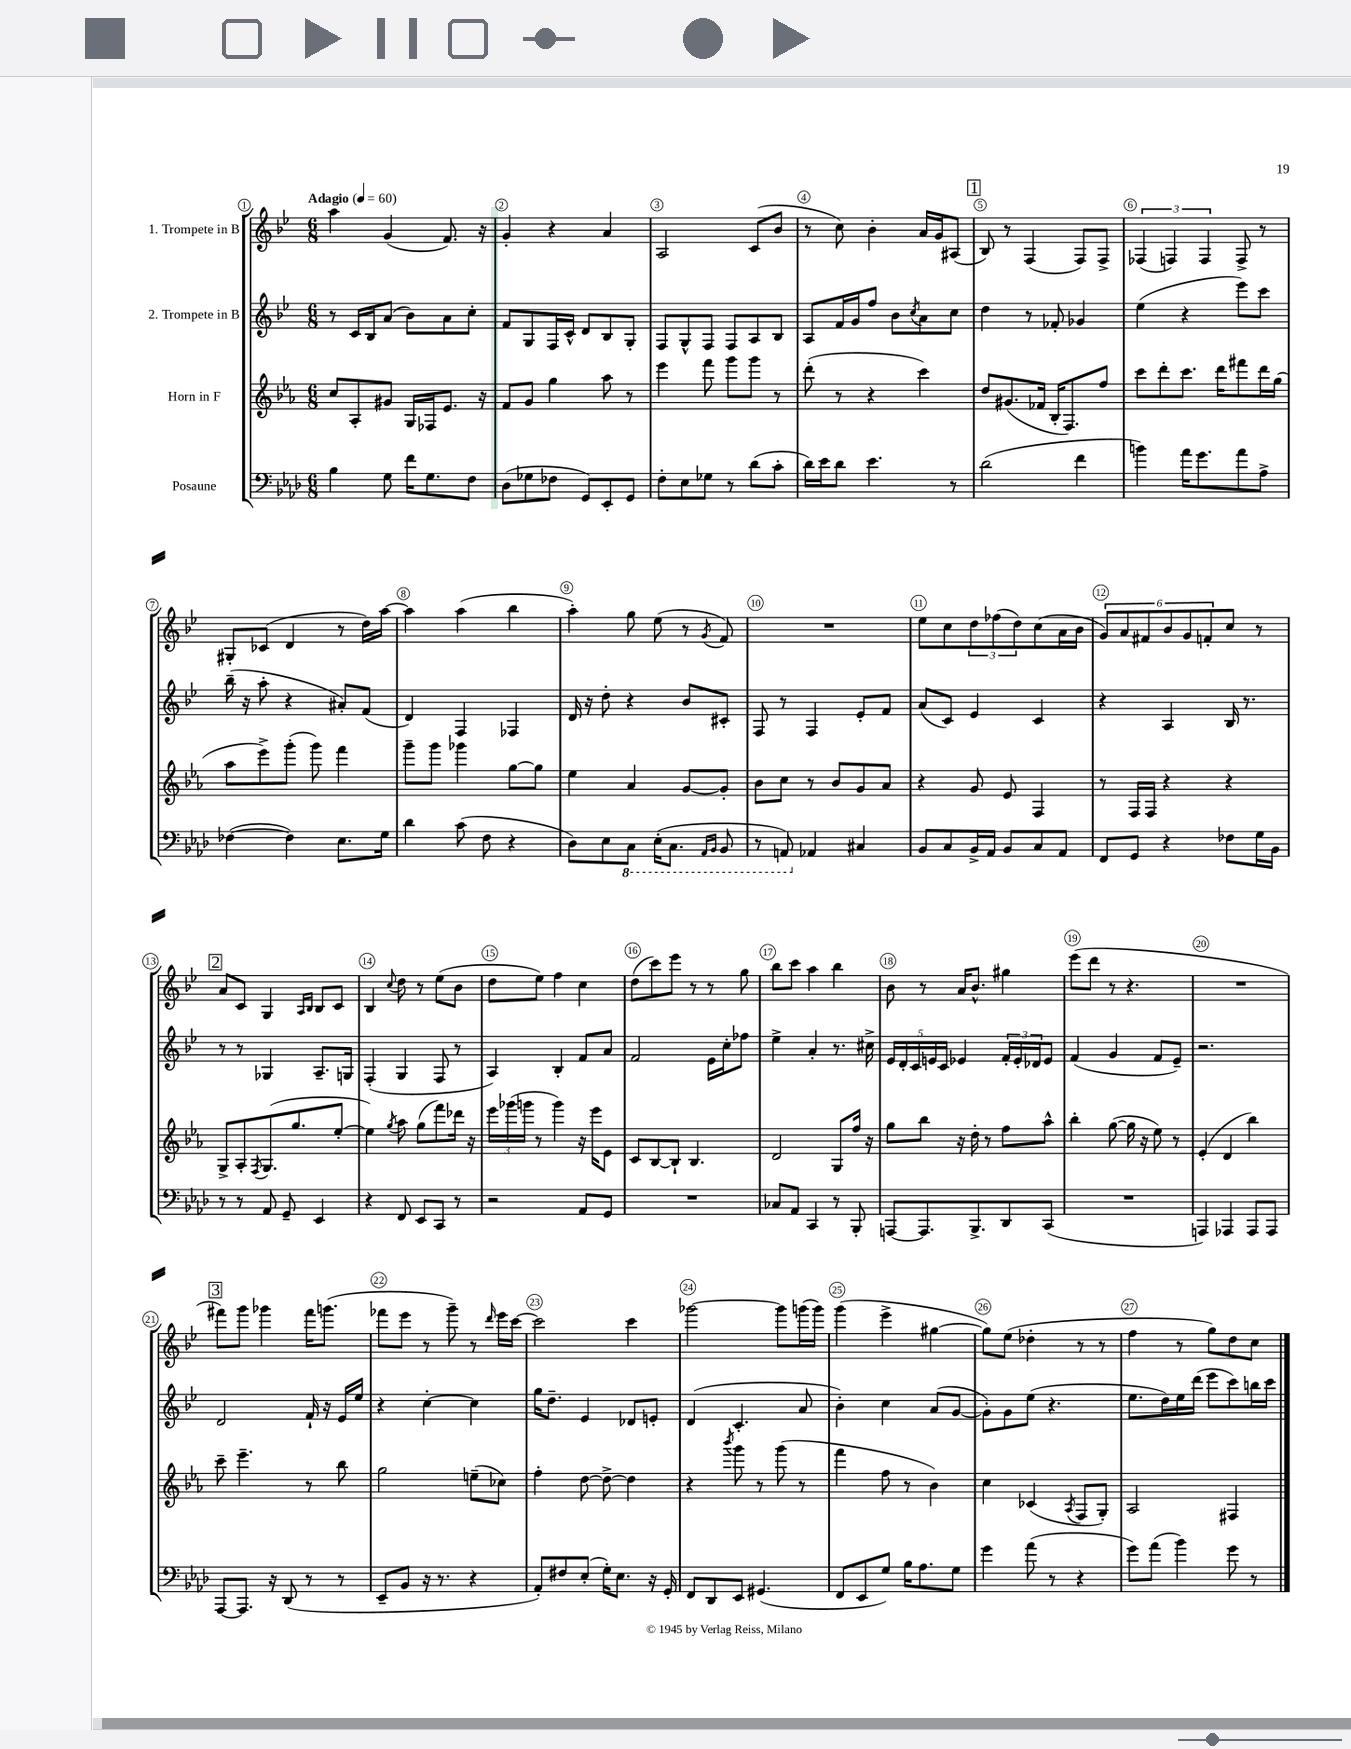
<<
\new StaffGroup <<
\new Staff = "s0" \with { instrumentName = "1. Trompete in B" } {
    \clef treble \key bes \major \numericTimeSignature \time 6/8 \tempo "Adagio" 4 = 60
    a''4 g'4( f'8.) r16 |
    g'4-. r4 a'4 |
    a2 c'8( bes'8 |
    r8 c''8) bes'4-. a'16 g'16 ais8( |
    \mark \markup { \box "1" } bes8) r8 f4( f8) f8-> |
    \tuplet 3/2 { fes4( f4) f4 } f8-> r8 |
    gis8-. ces'8( d'4 r8 d''16) a''16~ |
    a''4 a''4( bes''4 |
    a''4-.) g''8 ees''8( r8 \acciaccatura { g'8 } f'8) |
    R2. |
    ees''8 c''8 \tuplet 3/2 { d''8 fes''8( d''8) } c''8( a'16 bes'16 |
    \tuplet 6/4 { g'8) a'8 fis'8 bes'8 g'8 f'8-. } c''8 r8 |
    \mark \markup { \box "2" } a'8 c'8 g4 \grace { a16 bes16 } bes8 c'8 |
    bes4 \appoggiatura { c''8 } d''8 r8 ees''8( bes'8 |
    d''8 ees''8) f''4 c''4 |
    d''8( c'''8) ees'''8 r8 r8 g''8 |
    bes''8 c'''8 a''4 bes''4 |
    bes'8 r8 a'16 bes'8.-^ gis''4 |
    ees'''8( d'''8 r8 r4. |
    R2. |
    \mark \markup { \box "3" } fis'''8) g'''8 ges'''4 fis'''16 g'''8.( |
    fes'''8 ees'''8 r8 g'''8--) r8 \grace { d'''16 } ees'''16 c'''16~ |
    c'''2 c'''4 |
    ges'''2~ ges'''8 g'''16( g'''16) |
    g'''4( ees'''4-> gis''4~ |
    gis''8) ees''8( des''4-. r8 r8 |
    f''4 r8 g''8) d''8 c''8 \bar "|." |
}
\new Staff = "s1" \with { instrumentName = "2. Trompete in B" } {
    \clef treble \key bes \major \numericTimeSignature \time 6/8
    r8 c'16 bes16 a'8( bes'8) a'8 c''8-. |
    f'8 g8 f16 c'16-^ d'8 bes8 g8-. |
    f8 g8-^ f8 f8 a8 bes8 |
    a8 f'16 g'16 f''8 bes'8 \acciaccatura { c''8 } a'8 c''8 |
    \mark \markup { \box "1" } d''4 r8 fes'8-. ges'4 |
    ees''4( r4 ees'''8) c'''8 |
    bes''16--( r16 a''8-. r4 ais'8-.) f'8( |
    d'4) f4 fes4 |
    d'16 r16 d''8-. r4 bes'8 cis'8-. |
    f8 r8 f4 ees'8-. f'8 |
    a'8( c'8) ees'4 c'4 |
    r4 a4 bes16 r8. |
    \mark \markup { \box "2" } r8 r8 ges4 a8.-- g16 |
    f4-.( g4 f8 r8 |
    a4) bes4-. f'8 a'8 |
    f'2 ees'16 c''16-. fes''8 |
    ees''4-> a'4-. r8. cis''16-> |
    \tuplet 5/4 { ees'16 d'16-. c'16 e'16 c'16 } ees'4 \tuplet 3/2 { f'16-. ees'16-. des'16 } ees'8 |
    f'4( g'4 f'8 ees'8--) |
    r2. |
    \mark \markup { \box "3" } d'2 f'16-! r16 ees'16 ees''16 |
    r4 c''4~-. c''4 |
    g''16 d''8.-- ees'4 des'8 e'8-. |
    d'4( c'4.-. a'8 |
    bes'4-.) c''4 a'8( g'8~ |
    g'8-.) g'8 ees''8( r4. |
    ees''8. d''16) ees''16 d'''16( ees'''8 c'''8) b''16 c'''16 \bar "|." |
}
\new Staff = "s2" \with { instrumentName = "Horn in F" } {
    \clef treble \key ees \major \numericTimeSignature \time 6/8
    c''8 aes8-. gis'8 g16 fes16 ees'8. r16 |
    f'8 g'8 g''4 aes''8 r8 |
    ees'''4 f'''8 g'''8 g'''8 r8 |
    d'''8-.( r8 r4 c'''4) |
    \mark \markup { \box "1" } d''8 gis'8.( fes'16 bes16-. f8.) f''8 |
    c'''8 d'''8-. c'''8. d'''16 fis'''8 d'''16 g''16( |
    aes''8 ees'''8->) g'''8-.( g'''8) f'''4 |
    g'''8-- g'''8 ges'''4 g''8~ g''8 |
    ees''4 aes'4 g'8~ g'8-. |
    bes'8 c''8 r8 bes'8 g'8 aes'8 |
    r4 g'8 ees'8 f4 |
    r8 f16 f16 r4 r4 |
    \mark \markup { \box "2" } g8-> aes8-. \acciaccatura { f8 } g8.( g''8. ees''8~-. |
    ees''4) \acciaccatura { g''8 } aes''8 g''8( f'''8) des'''16 r16 |
    \tuplet 3/2 { ees'''16 ges'''16( g'''16 } r8 g'''4) r16 ees'''16 ees'8 |
    c'8 bes8~ bes8-! bes4. |
    d'2 g8 f''16 r16 |
    g''8 bes''8 r16 d''16-. r8 f''8 aes''8-^ |
    bes''4-. g''8~( g''16 r16 ees''8) r8 |
    ees'4-.( d'4 bes''4) |
    \mark \markup { \box "3" } c'''8-- ees'''4.-- r8 bes''8 |
    g''2 e''8--( ces''8) |
    f''4-. d''8~ d''8~-> d''4 |
    r4 \acciaccatura { bes'''8 } g'''8 r8 g'''8( r8 |
    f'''4 f''8 r8 bes'4) |
    c''4 ces'4( \acciaccatura { aes8 } f8 g8-.) |
    aes2 fis4 \bar "|." |
}
\new Staff = "s3" \with { instrumentName = "Posaune" } {
    \clef bass \key aes \major \numericTimeSignature \time 6/8
    bes4 g8 f'16 g8. f8 |
    des8( ges8 fes8 g,8) ees,8-. g,8 |
    f8-. ees8 ges8 r8 des'8( c'8-. |
    des'16) ees'16 des'8 ees'4. r8 |
    \mark \markup { \box "1" } des'2( f'4 |
    b'4) aes'16 g'8. aes'8 aes8-> |
    fes4~( fes4) ees8. g16 |
    des'4 c'8( f8 r4 |
    des8) ees8 \ottava #-1 c,8 ees,16-.( c,8. \grace { aes,,16 bes,,16 } bes,,8 |
    r8 a,,8) \ottava #0 aes,!4 cis4 |
    bes,8 c8 bes,16-> aes,16 bes,8 c8 aes,8 |
    f,8 g,8 r4 fes8 g16 bes,16 |
    \mark \markup { \box "2" } r8 r8 aes,8 g,8-- ees,4 |
    r4 f,8 ees,8 c,8 r8 |
    r2 aes,8 g,8 |
    R2. |
    ces8 aes,8 c,4 r8 bes,,8-. |
    a,,8~ a,,8. bes,,8.-> des,8 c,8( |
    R2. |
    a,,4) aes,,4 aes,,8 aes,,8 |
    \mark \markup { \box "3" } aes,,8~ aes,,8. r16 des,8( r8 r8 |
    ees,8-- bes,8 r16 r8. r4 |
    aes,8-.) fis8 ees8-.( g16-.) ees8. r16 g,16-. |
    f,8 des,8 ees,8 gis,4.( |
    f,8 ees,8 g8) bes16 aes8. g8 |
    g'4 aes'8( r8 r4 |
    g'8) aes'8( bes'4) g'8 r8 \bar "|." |
}
>>
>>
\layout { \context { \Score \override BarNumber.break-visibility = ##(#f #t #t) barNumberVisibility = #all-bar-numbers-visible \override BarNumber.stencil = #(make-stencil-circler 0.1 0.3 ly:text-interface::print) } }
